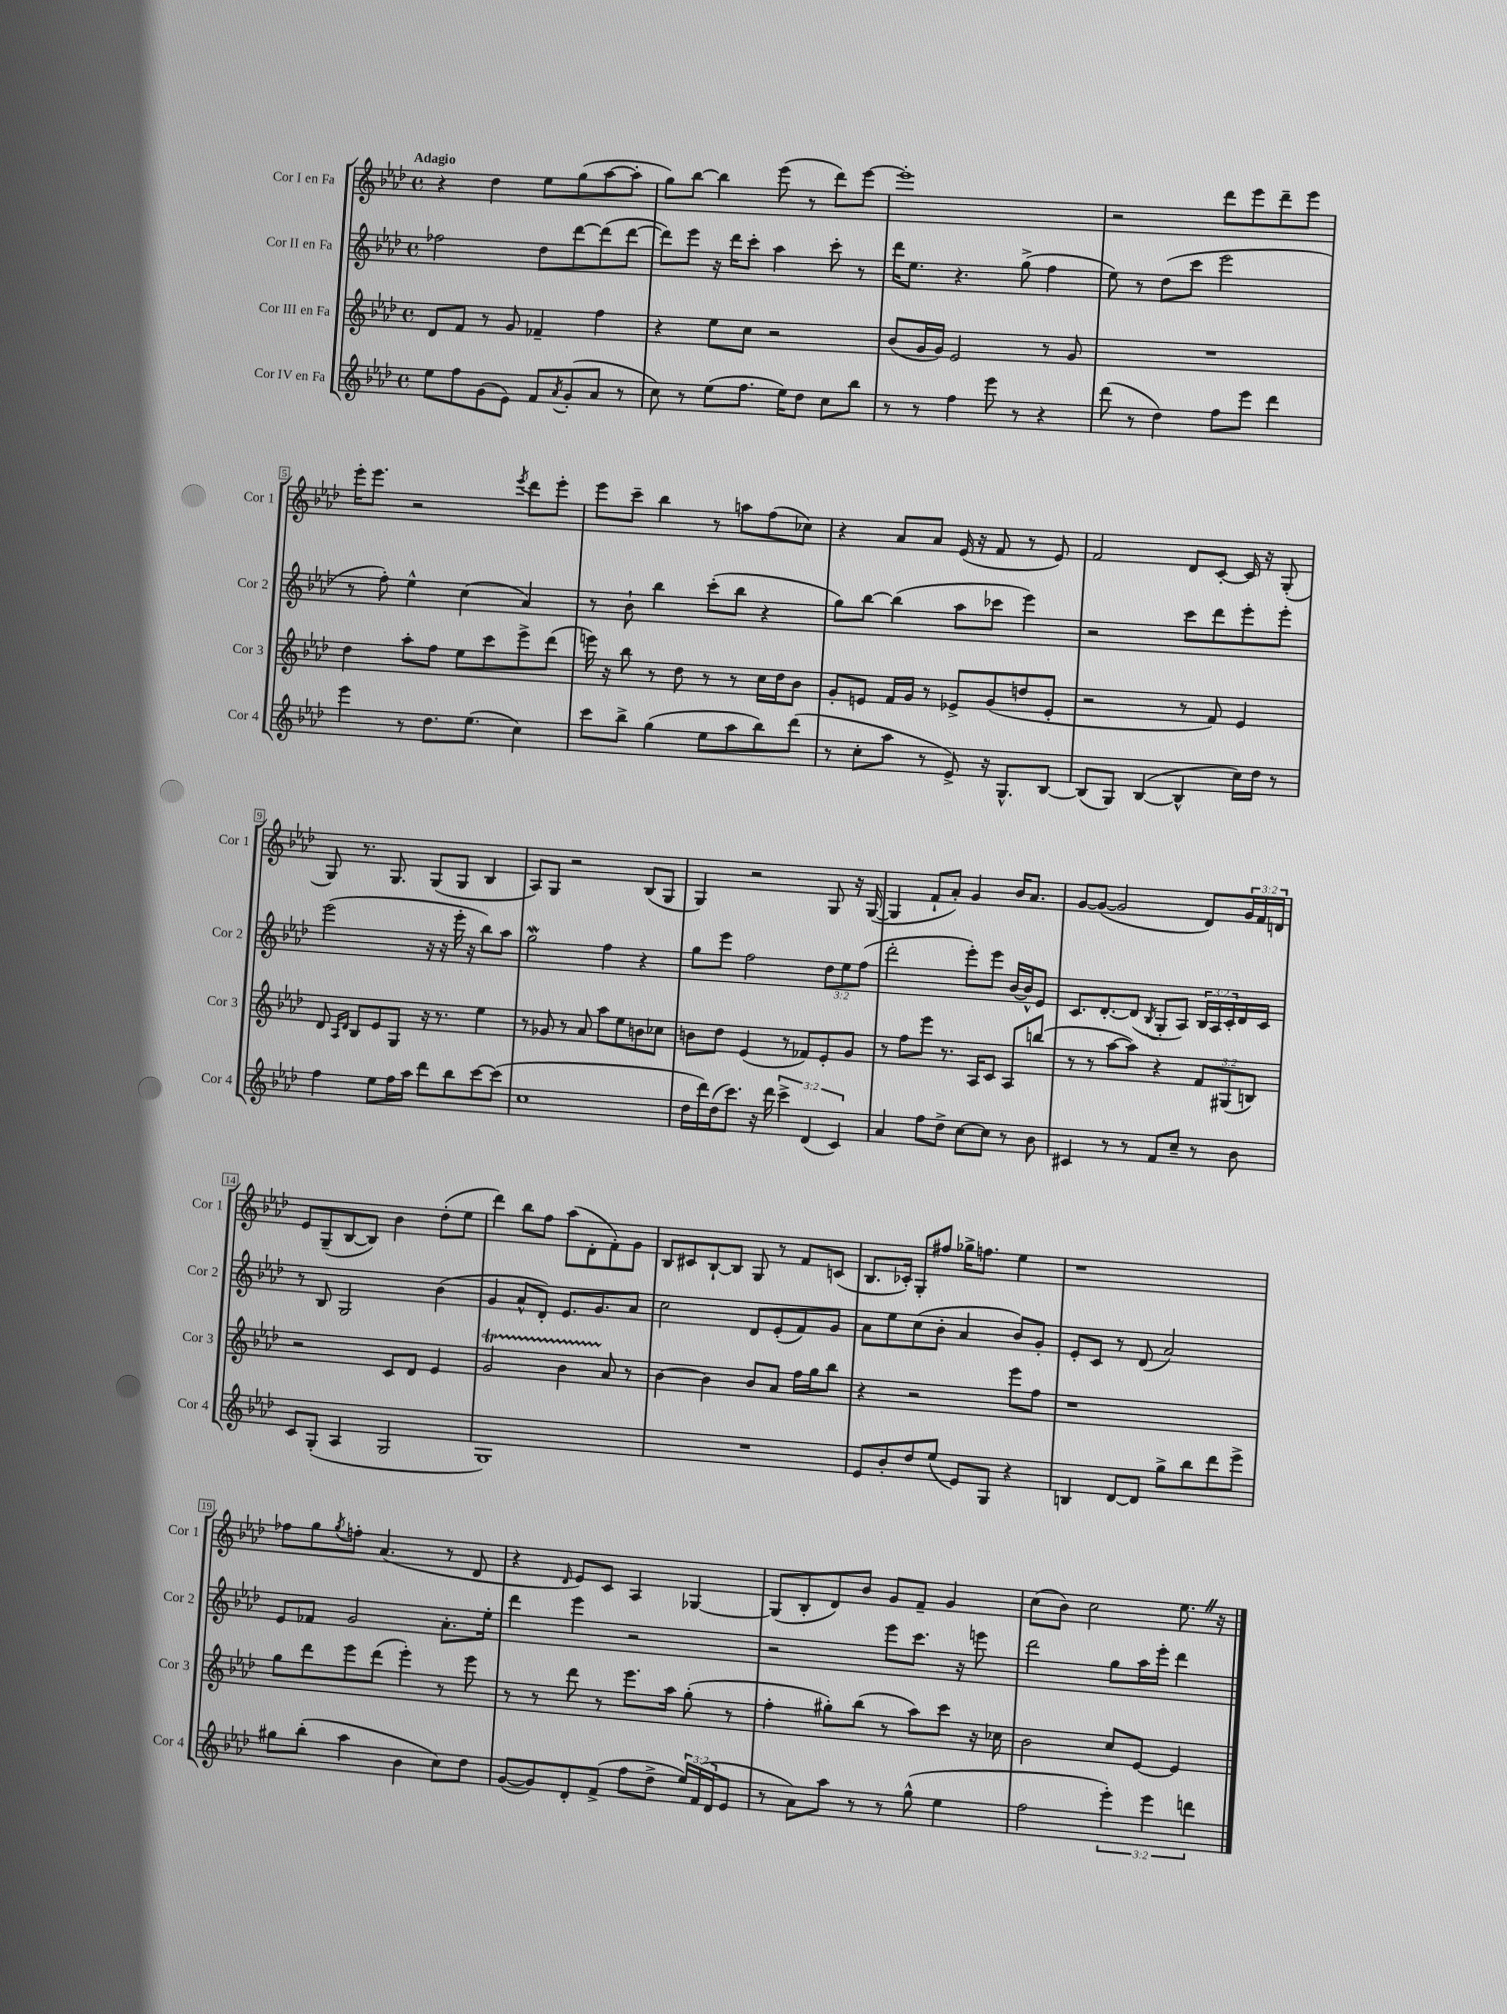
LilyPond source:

<<
\new StaffGroup <<
\new Staff = "s0" \with { instrumentName = "Cor I en Fa" shortInstrumentName = "Cor 1" } {
    \clef treble \key aes \major \defaultTimeSignature \time 4/4 \override Staff.TupletNumber.text = #tuplet-number::calc-fraction-text \tempo "Adagio"
    r4 des''4 ees''8 g''8( aes''8~ aes''8-. |
    g''8) bes''8~ bes''4 ees'''8( r8 des'''8) ees'''8~ |
    ees'''1-. |
    r2 des'''8 ees'''8 des'''8-- ees'''8 |
    ees'''16-. ees'''8. r2 \acciaccatura { ees'''8 } des'''8 ees'''8-. |
    ees'''8 c'''8-- bes''4 r8 a''8 f''8( ces''8) |
    r4 aes'8 aes'8 ees'16( r16 f'8 r8 ees'8) |
    f'2 des'8 c'8~-. c'16 r16 g8-.( |
    g8) r8. g8. g8( g8 bes4 |
    aes8) g8 r2 bes8( g8 |
    g4) r2 g8 r16 g16~( |
    g4 f'8-! aes'8-.) g'4 bes'16 aes'8. |
    g'8~ g'8~( g'2 des'8) \tuplet 3/2 { g'16 f'16 d'16 } |
    ees'8 g8--( bes8~ bes8) bes'4 des''8-.( ees''8 |
    des'''4) bes''8 f''8 aes''8( des'8-. f'8-.) g'8 |
    bes8 cis'8 bes8~-! bes8 g8 r8 f'8 c'8( |
    bes8. ces'16-.) g8-. fis''8 ges''16-> f''8. ees''4 |
    r1 |
    fes''8 g''8 \acciaccatura { g''8 } f''8-. aes'4.( r8 des'8 |
    r4 \grace { des'16 } ees'8) c'8 aes4 ges4~ |
    ges8( bes8-. des'8) bes'8 g'8 f'8-- g'4 |
    c''8( bes'8) c''2 ees''8. \once \override BreathingSign.text = \markup { \musicglyph "scripts.caesura.straight" } \breathe r16 \bar "|." |
}
\new Staff = "s1" \with { instrumentName = "Cor II en Fa" shortInstrumentName = "Cor 2" } {
    \clef treble \key aes \major \defaultTimeSignature \time 4/4 \override Staff.TupletNumber.text = #tuplet-number::calc-fraction-text
    fes''2 des''8 des'''8~ des'''8( des'''8~ |
    des'''8) ees'''8 r16 des'''16 c'''8-. aes''4 c'''8-. r8 |
    des'''16 ees''8. r4. g''8->( f''4 |
    ees''8) r8 des''8( c'''8 ees'''2 |
    r8 f''8-.) ees''4-^ c''4( aes'4) |
    r8 bes'8-! bes''4 c'''8-.( bes''8 r4 |
    g''8) bes''8~ bes''4( aes''8 ces'''8 ees'''4) |
    r2 c'''8 des'''8 ees'''8-. ees'''8-. |
    ees'''2( r16 r16 ees'''16-. r16 bes''8) aes''8 |
    g''2\mordent f''4 r4 |
    g''8 ees'''8 f''2 \tuplet 3/2 { des''8 ees''8 f''8( } |
    des'''2-. ees'''8-.) ees'''8 bes'16~ bes'16-^ ees'8 |
    c'8. des'8.~-. des'8( \acciaccatura { bes8 } g8-. aes8) \tuplet 3/2 { bes16 aes16 c'16-. } des'16 c'16 |
    r8 bes8 g2 bes'4( |
    g'4 aes'8-^ des'8-.) ees'8. g'8. aes'8 |
    c''2 des'8 ees'8-.( f'8) g'8 |
    aes'8 ees''8 c''8( bes'8-. aes'4 bes'8) g'8-. |
    ees'8-. c'8 r8 des'8( aes'2) |
    ees'8 fes'8 g'2 aes'8.-. ees''16-. |
    des'''4 ees'''4 r2 |
    r2 ees'''8 c'''8. r16 e'''8 |
    des'''2 g''8 aes''16 ees'''16-. des'''4 \bar "|." |
}
\new Staff = "s2" \with { instrumentName = "Cor III en Fa" shortInstrumentName = "Cor 3" } {
    \clef treble \key aes \major \defaultTimeSignature \time 4/4 \override Staff.TupletNumber.text = #tuplet-number::calc-fraction-text
    des'8 f'8 r8 g'8 fes'4-- f''4 |
    r4 ees''8 c''8 r2 |
    bes'8( g'16 g'16) ees'2 r8 g'8 |
    R1 |
    des''4 aes''8-. f''8 ees''8 c'''8 ees'''8-> des'''8( |
    e'''16) r16 bes''8 r8 des''8 r8 r8 c''16 des''16 bes'8 |
    g'8-. e'8 f'16 g'16 r8 ees'8-> g'8( d''8 ees'8-. |
    r2 r8 f'8) ees'4 |
    des'8 \grace { aes16 des'16 } bes8 ees'8 g8 r16 r8. ees''4 |
    r8 ges'8 r8 aes'8 aes''8 ees''8 b'8 ces''8 |
    b'8 des''8 ees'4( r8 fes'8) ees'8-. g'8 |
    r8 f''8 ees'''8 r8. aes16 c'8 aes8 b''8( |
    r8 r8 aes''8~ aes''8) r4 \tuplet 3/2 { f'8 gis8( b8) } |
    r2 c'8 des'8 ees'4 |
    g'2\startTrillSpan bes'4 aes'8\stopTrillSpan r8 |
    bes'4~ bes'4 bes'8 aes'8 f''16 g''16 bes''8 |
    r4 r2 ees'''8 f''8 |
    r1 |
    g''8 des'''8 ees'''8 des'''8( ees'''4-.) r8 ees'''8 |
    r8 r8 des'''8 r8 ees'''8. aes''16 g''8-.( r8 |
    f''4-. gis''8-.) bes''8( r8 aes''8) c'''8 r16 ces''16 |
    bes'2 c''8 ees'8~ ees'4 \bar "|." |
}
\new Staff = "s3" \with { instrumentName = "Cor IV en Fa" shortInstrumentName = "Cor 4" } {
    \clef treble \key aes \major \defaultTimeSignature \time 4/4 \override Staff.TupletNumber.text = #tuplet-number::calc-fraction-text
    ees''8 f''8 g'8( ees'8) f'8 \acciaccatura { aes'8 } g'8-.( aes'8 r8 |
    c''8) r8 ees''8( f''8. ees''16) des''8 c''8 bes''8 |
    r8 r8 f''4 ees'''8 r8 r4 |
    des'''8( r8 des''4) f''8 ees'''8 des'''4 |
    ees'''4 r8 des''8. ees''8.( c''4) |
    c'''8 bes''8-> g''4( ees''8 aes''8 bes''8) des'''8( |
    r8 c''8-. aes''8 r8 ees'8->) r16 g8.-^ bes8~ |
    bes8( g8) bes4~( bes4-^ c''16) des''16 r8 |
    f''4 ees''8 f''16 aes''16 des'''8 bes''8 c'''8~ c'''8( |
    c''1 |
    des''16 des'''16) des''16( c'''8.) r16 des'''16 \tuplet 3/2 { c'''4-> des'4( c'4) } |
    aes'4 f''8 des''8-> c''8~ c''8 r8 bes'8 |
    cis'4 r8 r8 f'8 c''8-- r8 bes'8 |
    c'8 g8-.( aes4 g2 |
    g1) |
    R1 |
    ees'8 bes'8-. des''8 ees''8( ees'8) g8 r4 |
    b4 des'8~ des'8 g''8-> bes''8 des'''8 ees'''8-> |
    gis''8 bes''8-.( aes''4 bes'4 c''8) des''8 |
    g'8~( g'8) des'8-. f'8->( f''8 des''8-> \tuplet 3/2 { ees''16) f'16( des'16 } ees'8 |
    r8 aes'8) aes''8 r8 r8 g''8-^( ees''4 |
    f''2 \tuplet 3/2 { ees'''4-.) ees'''4 d'''4 } \bar "|." |
}
>>
>>
\layout { \context { \Score \override BarNumber.stencil = #(make-stencil-boxer 0.1 0.3 ly:text-interface::print) } }
